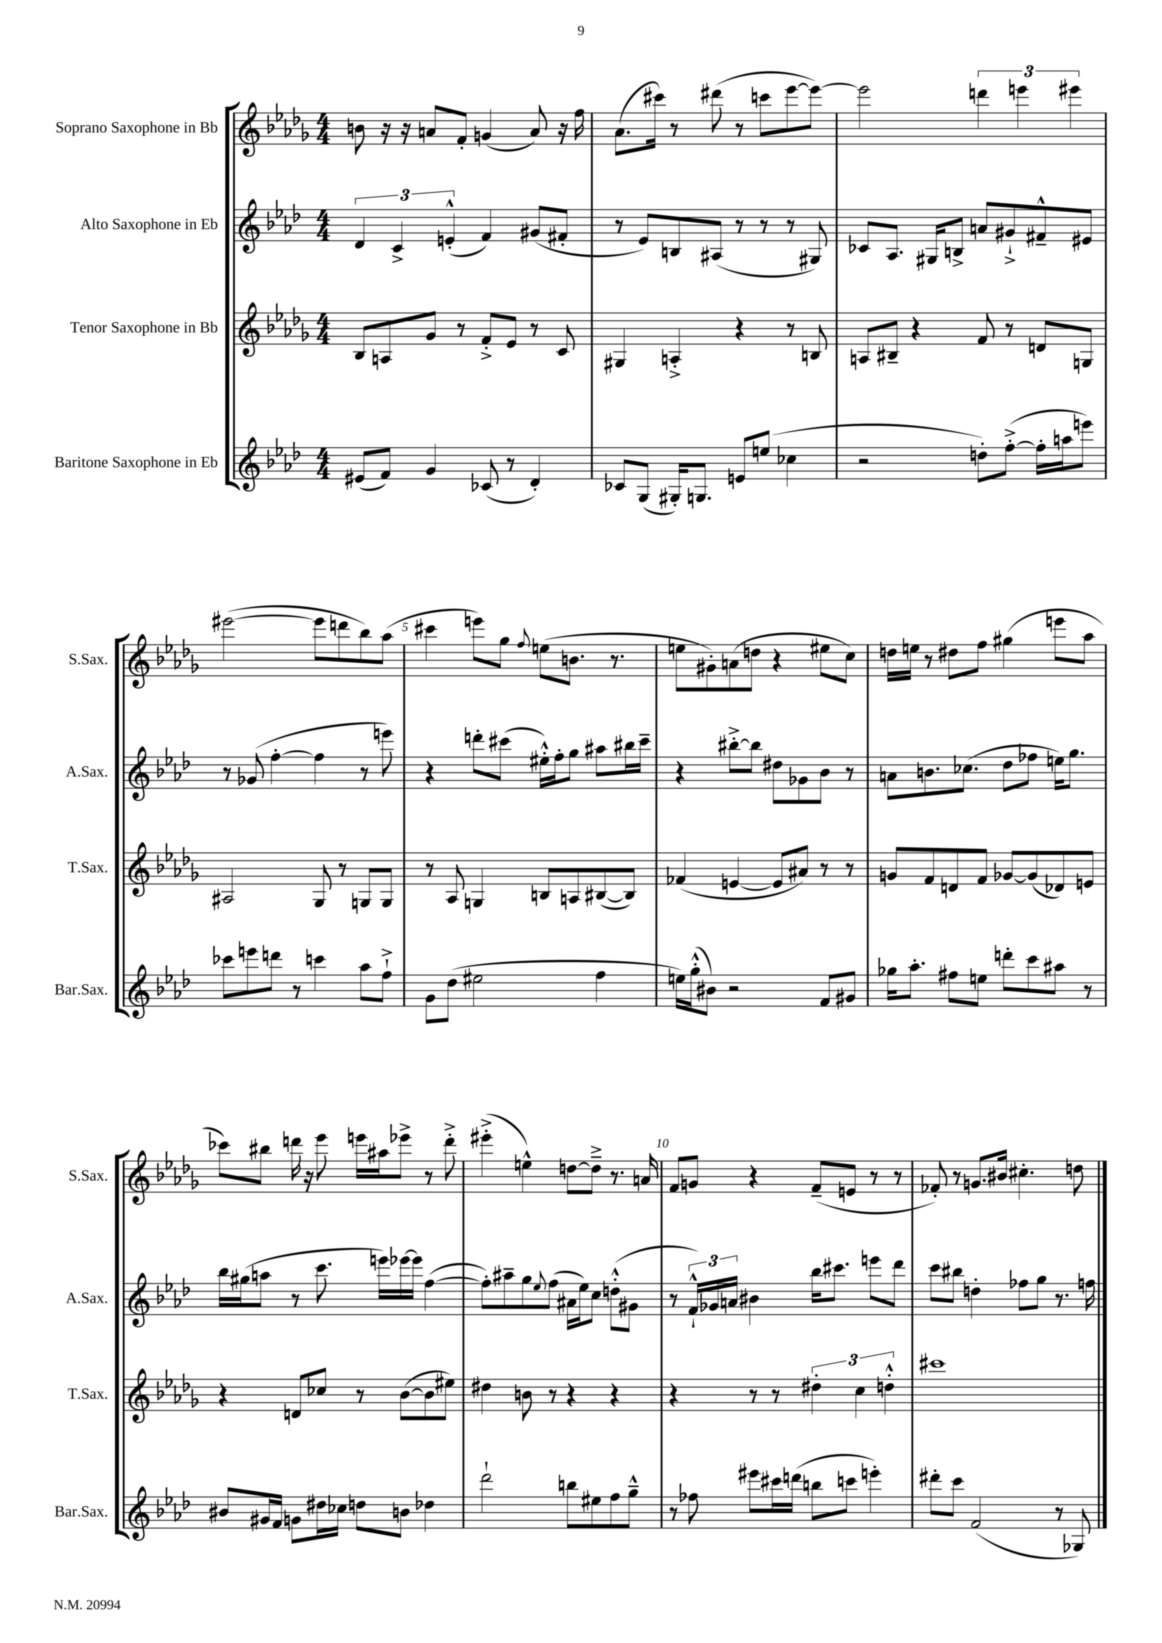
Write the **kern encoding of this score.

**kern	**kern	**kern	**kern
*staff4	*staff3	*staff2	*staff1
*clefG2	*clefG2	*clefG2	*clefG2
*k[b-e-a-d-]	*k[b-e-a-d-g-]	*k[b-e-a-d-]	*k[b-e-a-d-g-]
*M4/4	*M4/4	*M4/4	*M4/4
(8e#	8B-	6d-	8b
8f)	8A	.	16r
.	.	6c^	.
.	.	.	16r
4g	8g-	.	8a
.	.	(6e'^^	.
.	8r	.	8f'
(8c-	8f'^	4f)	(4g
8r	8e-	.	.
4d-')	8r	(8g#	8a)
.	8c	8f#'	16r
.	.	.	16ff
=	=	=	=
8c-	4G#	8r	(8.a-
(8G	.	8e-)	.
.	.	.	16ccc#)
16G#')	4A'^	8B	8r
8.G	.	.	.
.	.	(8A#	(8ddd#
8e	4r	8r	8r
(8ee	.	8r	8ccc
4cc-	8r	8r	[8eee-
.	8B	8G#)	8eee-_)
=	=	=	=
2r	8A	8c-	2eee-]
.	8B#~	8.A-	.
.	4r	.	.
.	.	16G#	.
.	.	8B^	.
8dd')	8f	8a	6ddd
([8ff'^	8r	8g#`^	.
.	.	.	6eee
16ff']	8d	8f#~^^	.
16aa	.	.	.
.	.	.	6eee#
8eee)	8G	8e#	.
=	=	=	=
8ccc-	2A#	8r	([2eee#
8eee	.	(8g-	.
8ddd	.	[4ff'	.
8r	.	.	.
4ccc	8G-	4ff]	8eee#]
.	8r	.	8ddd
8aa-	8G	8r	8bb-)
8ff`^	8G	8eee)	(8aa-
=	=	=	=
8g	8r	4r	4ccc#
(8dd-	8A-	.	.
2ee#	4G	8ddd'	8eee)
.	.	(8ccc#	8gg-
.	.	.	8qqff
.	8B	16ee#'^^)	(8ee
.	.	16ff'	.
.	8A	8gg	8.b
4ff	([8B#	8aa#	.
.	.	.	8.r
.	8B#])	16bb#	.
.	.	16ccc#~	.
=	=	=	=
16ee)	(4f-	4r	8ee
(16gg'^^	.	.	.
8b#)	.	.	8g#')
2r	[4e	[8bb#'^	(8a
.	.	8bb#]	8dd
.	8e]	8dd#	4r
.	8a#)	8g-	.
8f	8r	8b-	8ee#
8g#	8r	8r	8cc)
=	=	=	=
16gg-	8g	8a	16dd
8.aa-'	.	.	16ee
.	8f	8.b	8r
8ff#	8d	.	8dd#
.	.	(8.cc-	.
8ee	8f	.	8ff
8ddd'	[8g-	8dd-	(4gg#
8ccc	(8g-]	8ff-	.
8aa#	8d-)	16ee)	8eee
.	.	8.gg	.
8r	8e	.	8aa-
=	=	=	=
8b#	4r	16bb-	8ccc-)
.	.	(16gg#	.
16g#	.	8aa	8bb#
16f	.	.	.
8g	8d	8r	16ddd
.	.	.	16r
16dd#	8cc-	8.ccc	8eee-
16cc-	.	.	.
8dd	8r	.	16eee
.	.	16eee)	16aa#
8b	([8b-	[16eee-	8eee-^
.	.	16eee-]	.
4dd-	8b-]	([4ff	8r
.	8ee#)	.	8ddd'^
=	=	=	=
2ddd-`	4dd#	8ff'])	(4eee#'^
.	.	8aa#~	.
.	8b	8gg	4ee^^)
.	.	8qqee-	.
.	8r	(8ff	.
8bb	4r	16a#	[8dd
.	.	16ee-)	.
8ee#	.	8cc	8dd~^]
8ff	4r	(8dd'^^	8.r
8gg~^^	.	8g#	.
.	.	.	16a
=	=	=	=
8r	4r	8r	8f
8ff-	.	24f`^^)	8g
.	.	24g-	.
.	.	24a	.
8eee#	8r	4b#	4r
16ccc#	8r	.	.
(16ddd	.	.	.
8bb	6dd#'	16bb-	(8f~
.	.	8.ccc#	.
8ccc	.	.	8e
.	6cc	.	.
4eee')	.	8eee	8r
.	6dd'^^	.	.
.	.	8ddd-	8r
=	=	=	=
8ddd#'	1ccc#	8ccc	8f-')
8ccc	.	8bb#	8r
(2f	.	4dd'	8.g
.	.	.	16b#
.	.	8ff-	4.cc#'
.	.	8gg	.
8r	.	8.r	.
8G-)	.	.	8dd
.	.	16ff	.
==	==	==	==
*-	*-	*-	*-
